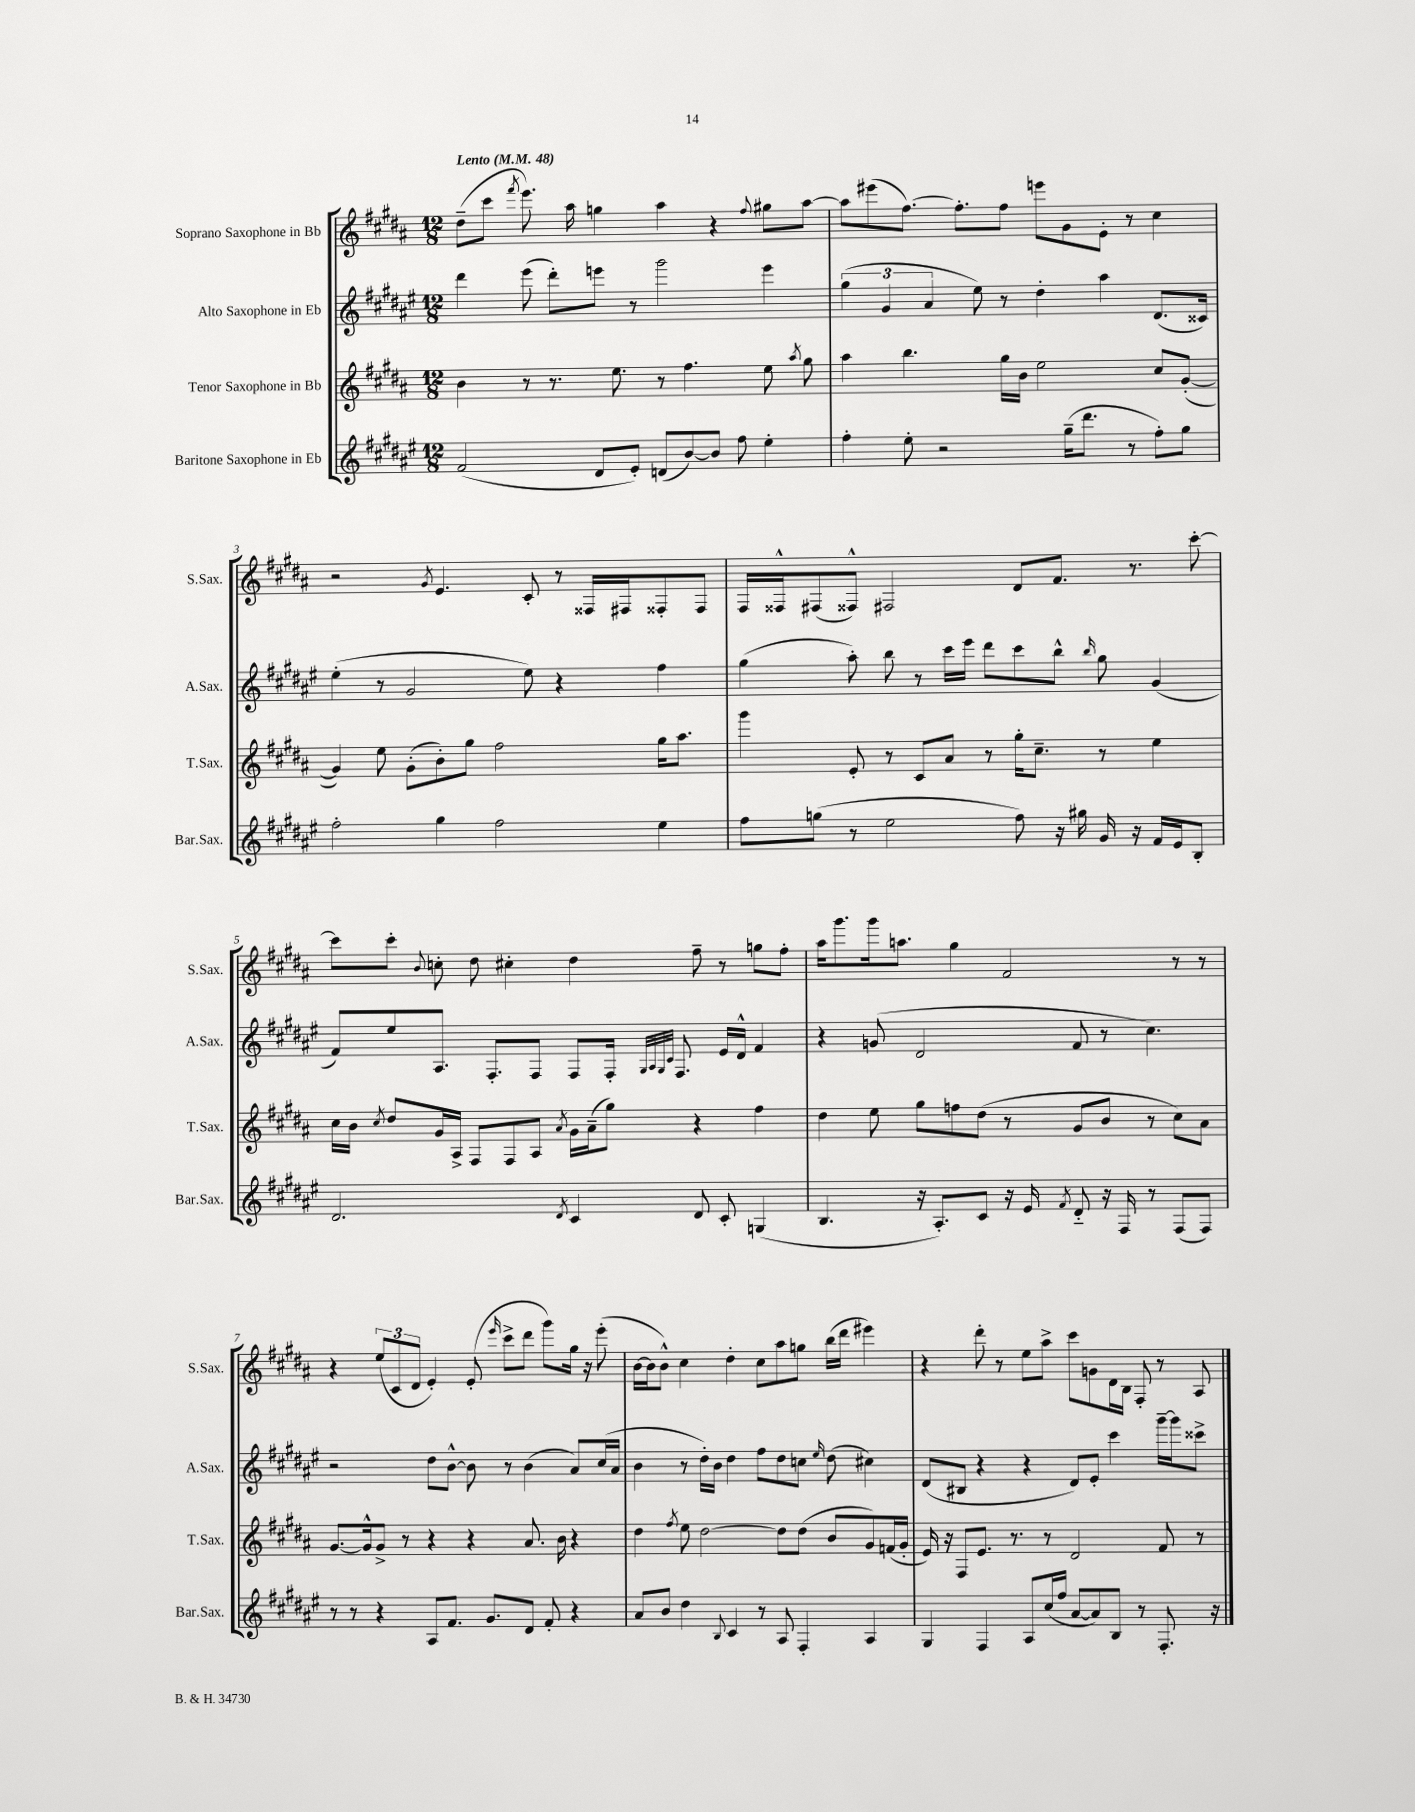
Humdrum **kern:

**kern	**kern	**kern	**kern
*staff4	*staff3	*staff2	*staff1
*clefG2	*clefG2	*clefG2	*clefG2
*k[f#c#g#d#a#e#]	*k[f#c#g#d#a#]	*k[f#c#g#d#a#e#]	*k[f#c#g#d#a#]
*M12/8	*M12/8	*M12/8	*M12/8
*MM48	*MM48	*MM48	*MM48
(2f#	4b	4ddd#	(8dd#~
.	.	.	8ccc#
.	.	.	8qfff#
.	8r	(8eee#	8.eee)
.	8.r	8ddd#')	.
.	.	.	16aa#
8d#	.	8eee	4gg
.	8.ee	.	.
8e#')	.	8r	.
(8d	8r	2ggg#	4aa#
[8b)	4.ff#	.	.
8b]	.	.	4r
8ff#	.	.	.
.	.	.	8qqff#
4ee#'	8ee	4eee	8gg#
.	8qaa#	.	.
.	8gg#	.	[8aa#
=	=	=	=
4ff#'	4aa#	(6gg#	8aa#]
.	.	.	(8eee#
.	.	6g#	.
8ee#'	4.bb	.	[8.ff#)
.	.	6a#	.
2r	.	.	.
.	.	.	8.ff#']
.	.	8ee#)	.
.	16gg#	8r	8ff#
.	16b	.	.
.	2ee	4dd#'	8eee
(16gg#~	.	.	8g#
8.ddd#	.	.	.
.	.	4aa#	8e'
8r	.	.	8r
8ff#')	8cc#	(8.d#	4cc#
8gg#	([8g#'	.	.
.	.	16c##)	.
=	=	=	=
2ff#'	4g#])	(4ee#'	2r
.	8ee	8r	.
.	(8g#'	2g#	.
.	.	.	8qg#
4gg#	8b')	.	4.e
.	8gg#	.	.
2ff#	2ff#	.	.
.	.	8ee#)	8c#'
.	.	4r	8r
.	.	.	16F##
.	.	.	16F#
4ee#	16gg#	4ff#	8F##'
.	8.aa#	.	.
.	.	.	8F##
=	=	=	=
8ff#	4ggg#	(4gg#	16F#
.	.	.	16F##^^
(8gg	.	.	(8F#
8r	8e'	8aa#')	8F##^^)
2ee#	8r	8bb	2F#
.	8c#	8r	.
.	8a#	16ccc#	.
.	.	16eee#	.
.	8r	8ddd#	.
8ff#)	16gg#'	8ccc#	8d#
.	8.cc#~	.	.
16r	.	8bb^^	8.f#
16gg#	.	.	.
.	.	16qqbb	.
16g#	8r	8gg#	.
16r	.	.	8.r
16f#	4ee	(4g#	.
16e#	.	.	.
8B'	.	.	[8ccc#'
=	=	=	=
2.d#	16cc#	8f#)	8ccc#]
.	16b	.	.
.	8qcc#	.	.
.	8dd#	8ee#	8ccc#'
.	.	.	8qqb
.	16g#	8.A#	8cc'
.	16A#^	.	.
.	8F#	.	8dd#
.	.	8.F#'	.
.	8F#	.	4cc#'
.	8A#	8F#	.
8qd#	8qa#	.	.
4c#	16g#	8F#	4dd#
.	(16a#~	.	.
.	8gg#)	16F#'	.
.	.	32qqG#	.
.	.	32qqA#	.
.	.	32qqG#	.
.	.	32qqc#	.
.	.	8.F#	.
8d#	4r	.	8ff#~
8c#'	.	16e#	8r
.	.	16d#^^	.
(4G	4ff#	4f#	8gg
.	.	.	8ff#'
=	=	=	=
4.B	4dd#	4r	16aa#
.	.	.	8.ggg#
.	8ee	(8g	16ggg#
.	.	.	8.aa
16r	8gg#	2d#	.
8.A#')	.	.	.
.	8ff	.	4gg#
8c#	(8dd#	.	.
16r	8r	.	2f#
16e#	.	.	.
8qf#	.	.	.
8d#'~	8g#	8f#	.
16r	8b	8r	.
16F#	.	.	.
8r	8r	4.cc#)	.
(8F#	8cc#)	.	8r
8F#)	8a#	.	8r
=	=	=	=
8r	[8.g#	2r	4r
8r	.	.	.
.	16g#^^]	.	.
4r	8g#^	.	(12ee
.	.	.	12c#
.	8r	.	.
.	.	.	12d#
8A#	4r	8dd#	4e')
8.f#	.	[8b^^	.
.	4r	8b]	(8e'
8.g#	.	.	.
.	.	.	16qqeee
.	.	8r	8ccc#^
8d#	8.a#	(4b	8ddd#
8f#'	.	.	8ggg#)
.	16b	.	.
4r	4r	8a#)	16gg#
.	.	.	16r
.	.	(16cc#	(8eee'
.	.	16a#	.
=	=	=	=
8a#	4dd#	4b	[16b
.	.	.	16b]
8b	.	.	8b^^)
.	8qff#	.	.
4dd#	8ee	8r	4cc#
.	[2dd#	16dd#')	.
.	.	16b	.
8qqB	.	.	.
4c#	.	4dd#	4dd#'
8r	.	8ff#	8cc#
8A#	8dd#]	8dd#	8aa#
4F#'	(8dd#	8cc	8gg
.	.	16qqee#	.
.	8b	(8dd#	(16bb
.	.	.	16ddd#
4A#	8g#)	4cc#)	4eee#)
.	(16f	.	.
.	16g#'	.	.
=	=	=	=
4G#	16e)	(8d#	4r
.	16r	.	.
.	8F#	8B#	.
4F#	8.e	4r	8ddd#'
.	.	.	8r
.	8.r	.	.
8A#	.	4r	8ee
(16cc#	8r	.	8aa#^
16ff#	.	.	.
[8a#	2d#	8d#)	8ccc#
8a#])	.	8e#'	8g
8B	.	4ccc#	16d#
.	.	.	16B
8r	.	.	8F#'
8.F#'	8f#	[16ggg#~	8r
.	.	16ggg#]	.
.	8r	8ccc##^	8A#
16r	.	.	.
==	==	==	==
*-	*-	*-	*-
